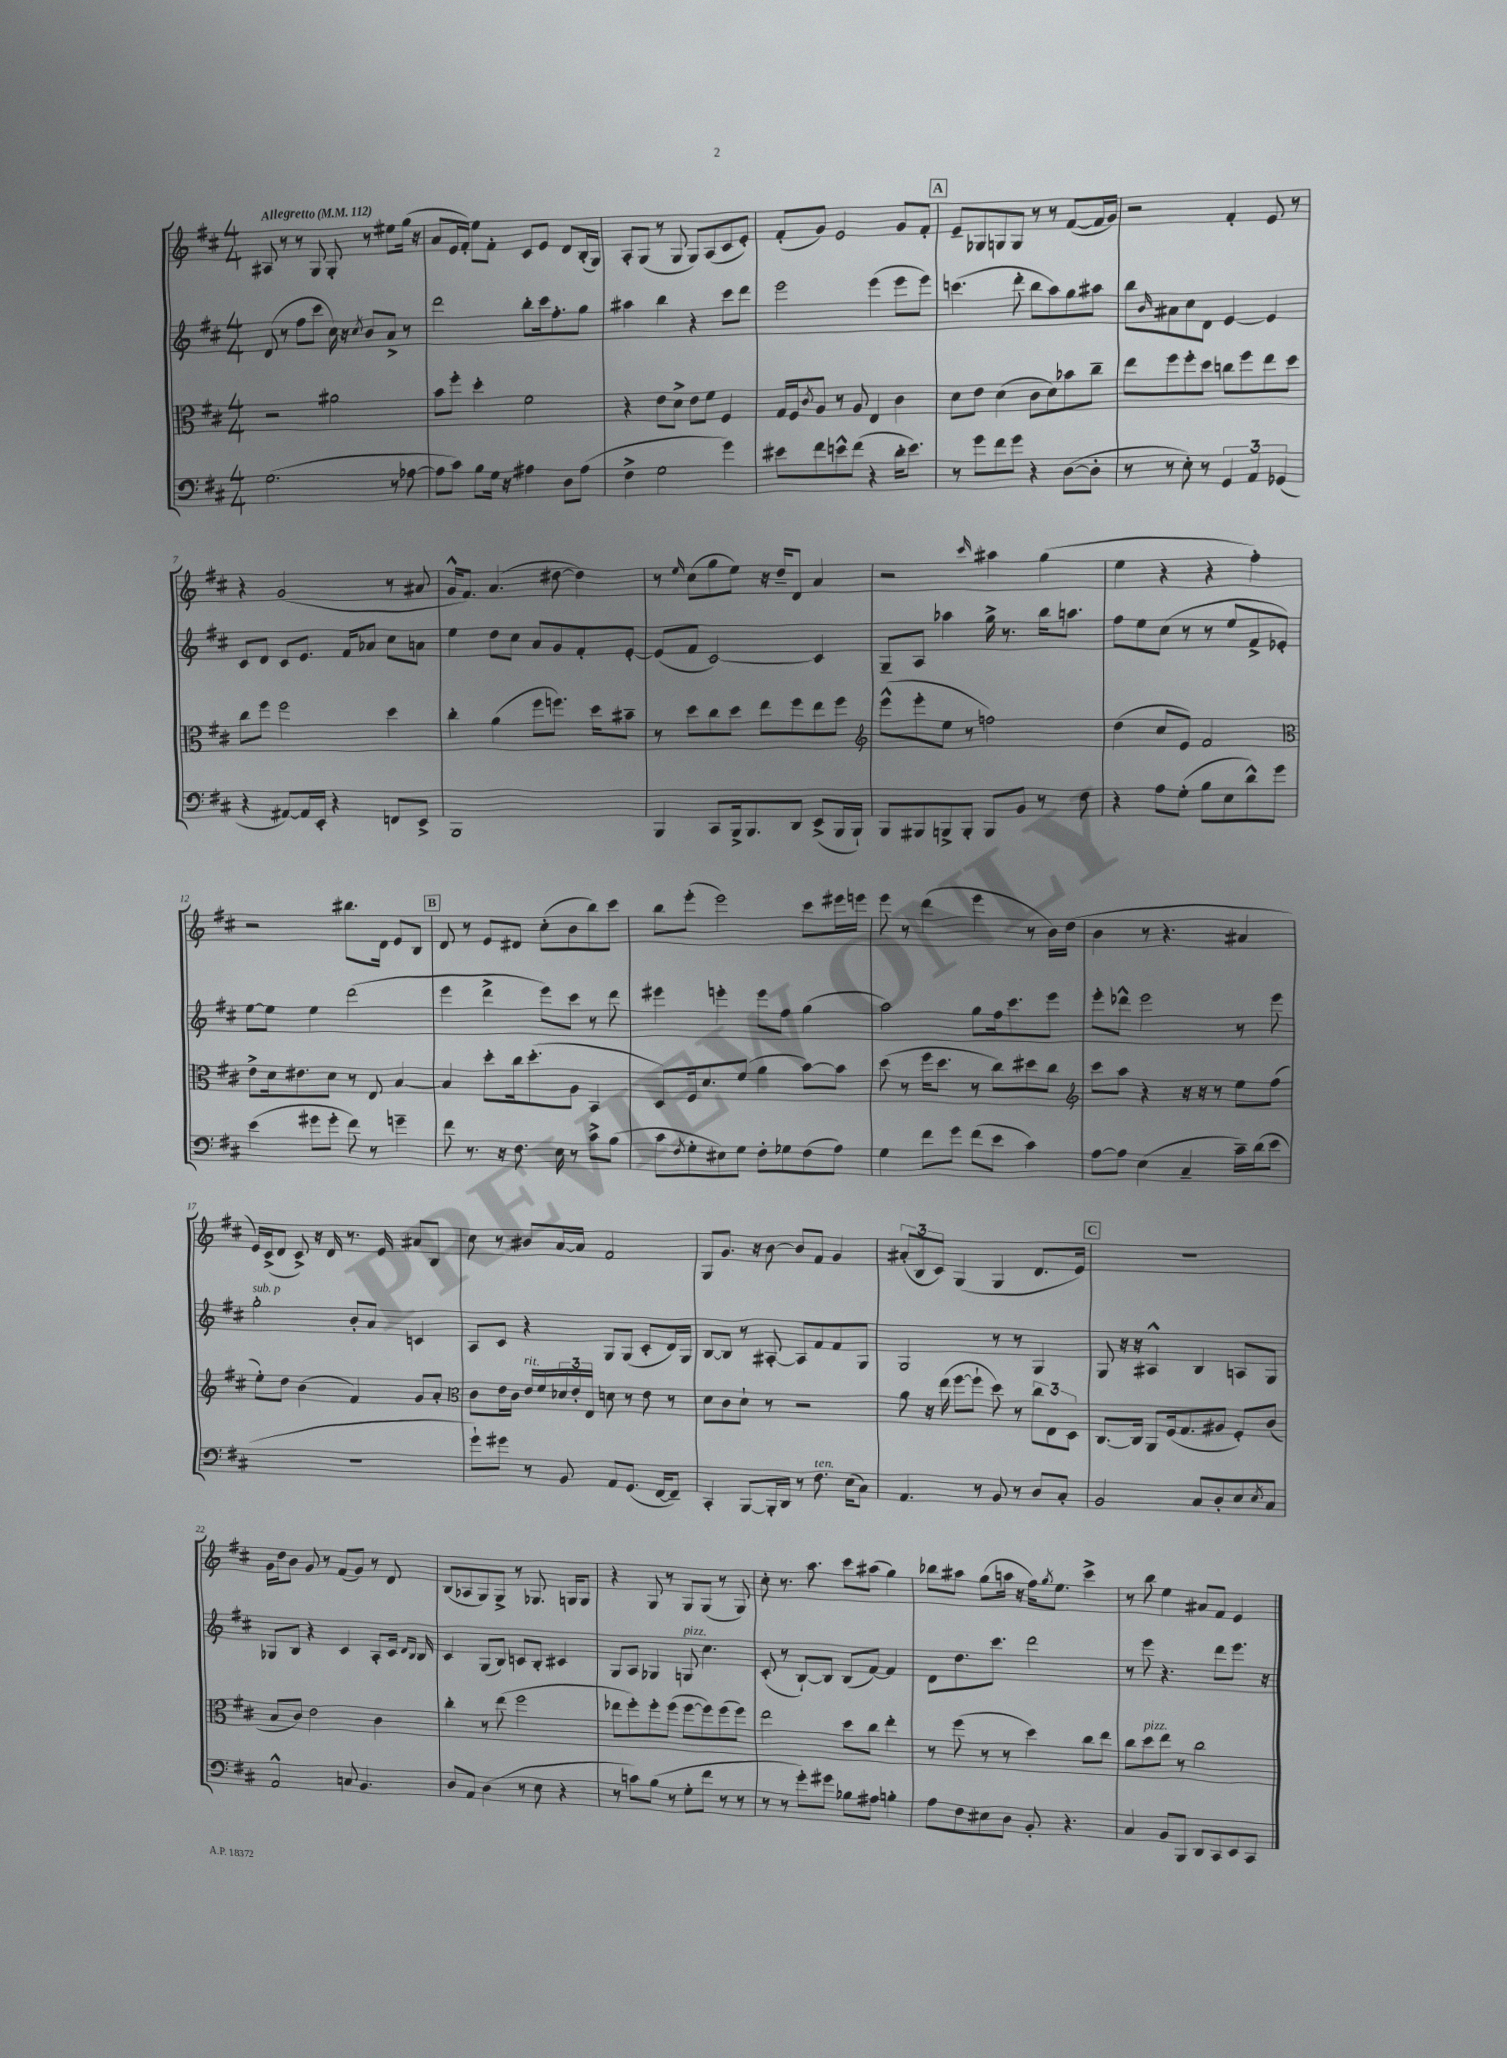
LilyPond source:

<<
\new StaffGroup <<
\new Staff = "s0" {
    \clef treble \key d \major \numericTimeSignature \time 4/4 \tempo "Allegretto" 4 = 112
    ais8 r8 r8 g8 g8-. r8 eis''8 g''16( r16 |
    a'8 e'16 fis'16-.) e''8 fis'8-. cis'8 e'8 d'8 b16-.( g16) |
    a8-. g8( r8 g8 g8) a8( cis'8 e'8-.) |
    fis'8-.( g'8) e'2 g'8 fis'8-. |
    \mark \markup { \box "A" } e'8-- ges8 g8 g8 r8 r8 fis'8~( fis'16 g'16) |
    r2 fis'4-. e'8 r8 |
    r4 g'2( r8 ais'8 |
    g'16-^ fis'8.) a'4.( dis''8~ dis''4) |
    r8 \grace { e''16 } cis''8( g''8 e''8) r16 d''16-- d'8 a'4 |
    r2 \grace { cis'''16 } ais''4 g''4( |
    e''4 r4 r4 fis''4-.) |
    r2 bis''8. d'16 e'8 b8 |
    \mark \markup { \box "B" } d'8 r8 e'8 dis'8 cis''8-.( b'8 b''8) cis'''8 |
    b''8 e'''8-.( e'''2) cis'''8 eis'''16 e'''16 |
    e'''8 r8 d'''4( e'''4 r8 b'16) d''16( |
    b'4 r8 r4. ais'4 |
    e'16) cis'16->( d'8 cis'8->) r16 d'16 r8. e'16 ais'8 b8 |
    cis''8 r8 bis'8 a'16~ a'16 fis'2 |
    g8 g'8. r16 b'8~ b'8 fis'8 g'4 |
    \tuplet 3/2 { ais'8-.( b8 cis'8) } g4( g4 d'8. e'16) |
    \mark \markup { \box "C" } R1 |
    g'16 d''16 b'8 g'8 r8 fis'8( g'8) r8 d'8 |
    b8( aes8 g8) g8-> r8 ges8. g16 g8 |
    r4 g8 r8 g8 g8( r8 g8) |
    cis''8-. r8. a''8. cis'''8 ais''8( g''4) |
    bes''8 ais''8 g''8( a''16 r16 fis''16) \acciaccatura { g''8 } e''8. cis'''4-> |
    r8 b''8 e''4 ais'8 fis'8 e'4 \bar "|." |
}
\new Staff = "s1" {
    \clef treble \key d \major \numericTimeSignature \time 4/4
    d'8( r8 fis''8 cis'''8 cis''16) r16 \acciaccatura { cis''8 } b'8 a'8-> r8 |
    d'''2 b''8-. cis'''16 fis''8.-. g''8 |
    ais''4 b''4 r4 cis'''8 d'''8 |
    e'''2 e'''4( e'''8 e'''8) |
    \mark \markup { \box "A" } c'''4.( d'''8-. b''8 a''8) g''8 ais''8 |
    b''8 \grace { b'16 } ais'8 cis''8 d'8 e'4~ e'4 |
    cis'8 d'8 cis'8 e'8. fis'16 aes'8 cis''8 a'8 |
    e''4 d''8 cis''8 a'8 g'8 fis'8-. e'8~-. |
    e'8( fis'8 cis'2~) cis'4 |
    g8-- a8 aes''4 g''16-> r8. b''16 a''8. |
    fis''8 e''8 cis''8( r8 r8 e''8 fis'8-> ees'8-.) |
    e''8~ e''8 e''4 d'''2( |
    \mark \markup { \box "B" } e'''4 d'''4-> e'''8) cis'''8 r8 d'''8 |
    eis'''4 e'''4-. e'''8 fis''8 g''4( |
    a''2) g''8 fis''16 cis'''8. e'''8 |
    e'''8-. des'''8-^ e'''2 r8 e'''8 |
    g''2-.^\markup { \italic "sub. p" } b'8-. a'8 c'4 |
    a8 cis'8 r4 g8 g8( cis'8-. d'16) g16 |
    b8~ b8 r8 ais8~-. ais8 fis'8 fis'8 g8 |
    g2 r8 r8 g4 |
    \mark \markup { \box "C" } g8 r16 r16 ais4-^ b4 a8 g8 |
    ges8 b8 r4 cis'4 a8-. cis'16 \grace { d'16 b16 } b16 |
    cis'4 g8( b8) c'8 b8-. cis'4 |
    g8 a8 ges4 g8^\markup { \italic "pizz." } cis''4. |
    cis'8-.( r8 b8~-!) b8 b8( fis'8~) fis'4 |
    d'8 d''8. cis'''8. d'''2 |
    r8 e'''8 r4. d'''8 e'''8. r16 \bar "|." |
}
\new Staff = "s2" {
    \clef alto \key d \major \numericTimeSignature \time 4/4
    r2 ais'2 |
    b'8 fis''8-. d''4-. fis'2 |
    r4 e'8 d'8-> e'8 fis'8 fis4 |
    g16 fis16 \acciaccatura { cis'8 } a8 r8 a8 e4 cis'4 |
    \mark \markup { \box "A" } d'8 e'8 d'4( cis'8 d'8) bes'8 cis''8-- |
    e''8 fis''8 fis''8-. d''8 c''8 fis''8 e''8 d''8 |
    cis''8 fis''8 fis''2 d''4 |
    cis''4-. a'4( fis''8 f''8.) d''16 bis'8-- |
    r8 d''8 cis''8 d''8 e''8 fis''8 e''8 fis''8 |
    \clef treble e'''8-^( e'''8-. e''8 r8 f''2) |
    d''4( cis''8 e'8) fis'2 |
    \clef alto e'8-> d'16 eis'8. d'8 r8 e8 b4~ |
    \mark \markup { \box "B" } b4 d''8-. cis''16 d''8.-.( a8 b,4 |
    d8) fis16 d'8. fis'8( a'4 b'8~) b'8 |
    d''8( r8 fis''16 d''8. r8 cis''8) dis''8 cis''8 |
    \clef treble cis'''8 a''8 r4 r16 r16 r8 e''8 fis''8( |
    e''8-.) d''8 b'4( fis'4) g'8 a'8-. |
    \clef alto cis'8 e'16 cis'16 e'16^\markup { \italic "rit." } fis'16 \tuplet 3/2 { des'16 e'16-. e16 } d'8 r8 e'8 r8 |
    d'8 cis'8 d'8-! r8 r2 |
    a'8 r16 e''16( fis''8~ fis''8-! d''8) r8 \tuplet 3/2 { cis''8 e8 d8 } |
    \mark \markup { \box "C" } cis8.~ cis16 a,8 fis16( g8. ais8 fis8-.) cis'8( |
    b8 cis'8) e'2 cis'4 |
    cis''4-. r8 e''8( fis''2 |
    ees''8 fis''8-.) fis''8-. fis''8( fis''8~ fis''8) fis''8( fis''8) |
    e''2 d''8 cis''8 e''4-. |
    r8 fis''8( r8 r8 d''4) cis''8 e''8 |
    cis''8 d''8^\markup { \italic "pizz." } e''8 r8 cis''2 \bar "|." |
}
\new Staff = "s3" {
    \clef bass \key d \major \numericTimeSignature \time 4/4
    g2.( r8 aes8~ |
    aes8 cis'8) b8 g16 r16 ais4 d8 ais8( |
    fis4-> g2 g'4) |
    eis'8 fis'8 e'8-^ fis'8( r4 d'16-. e'8.) |
    \mark \markup { \box "A" } r8 g'8 fis'8 g'8 r4 d8~( d8-. |
    r8 r8 e8-.) r8 \tuplet 3/2 { g,4 a,4 ges,4( } |
    r4 ais,8~) ais,16 e,16-. r4 f,8 e,8-> |
    b,,1 |
    b,,4 cis,8 b,,16-> b,,8. d,8 e,8->( b,,16 b,,16-!) |
    b,,8 bis,,8 b,,8-> b,,8-. b,,8 b,8 r8 fis8 |
    r4 a8 g8-.( b8 e8 d'8-^) g'8 |
    e'4( gis'8 gis'8-. fis'8) r8 g'4-- |
    \mark \markup { \box "B" } fis'8 r8. r16 fis8. e16 r8 cis'8-> b8( |
    cis'8 \acciaccatura { fis8 } g8-. eis8) g8 fis8-. ges8 fis8( a8) |
    g4 fis'8 g'8 fis'8( e'8 cis'4) |
    a8~ a8 e4( cis4-- cis'16--) d'16( e'8 |
    R1 |
    g'8-!) gis'8 r8 b,8 a,8 g,8.( fis,16~ fis,8--) |
    cis,4-. b,,8~ b,,16-. d,16 r8 fis8.^\markup { \italic "ten." } e16( cis8) |
    a,4. r8 b,8 r8 d8 cis8-. |
    \mark \markup { \box "C" } b,2 cis8 d8-. e8 \acciaccatura { e8 } cis8 |
    a,2-^ c8 b,4. |
    d8 a,8 d4( r8 e8 r4 |
    r8 c'8) b8( r8 g8-. fis'8 r8 r8 |
    r8 r8 g'8-.) gis'8 bes8 ais8 b4-. |
    a8 fis8 eis8 d8 b,8-. r4. |
    cis4 b,8 b,,8 d,8 cis,8 e,8 cis,8 \bar "|." |
}
>>
>>
